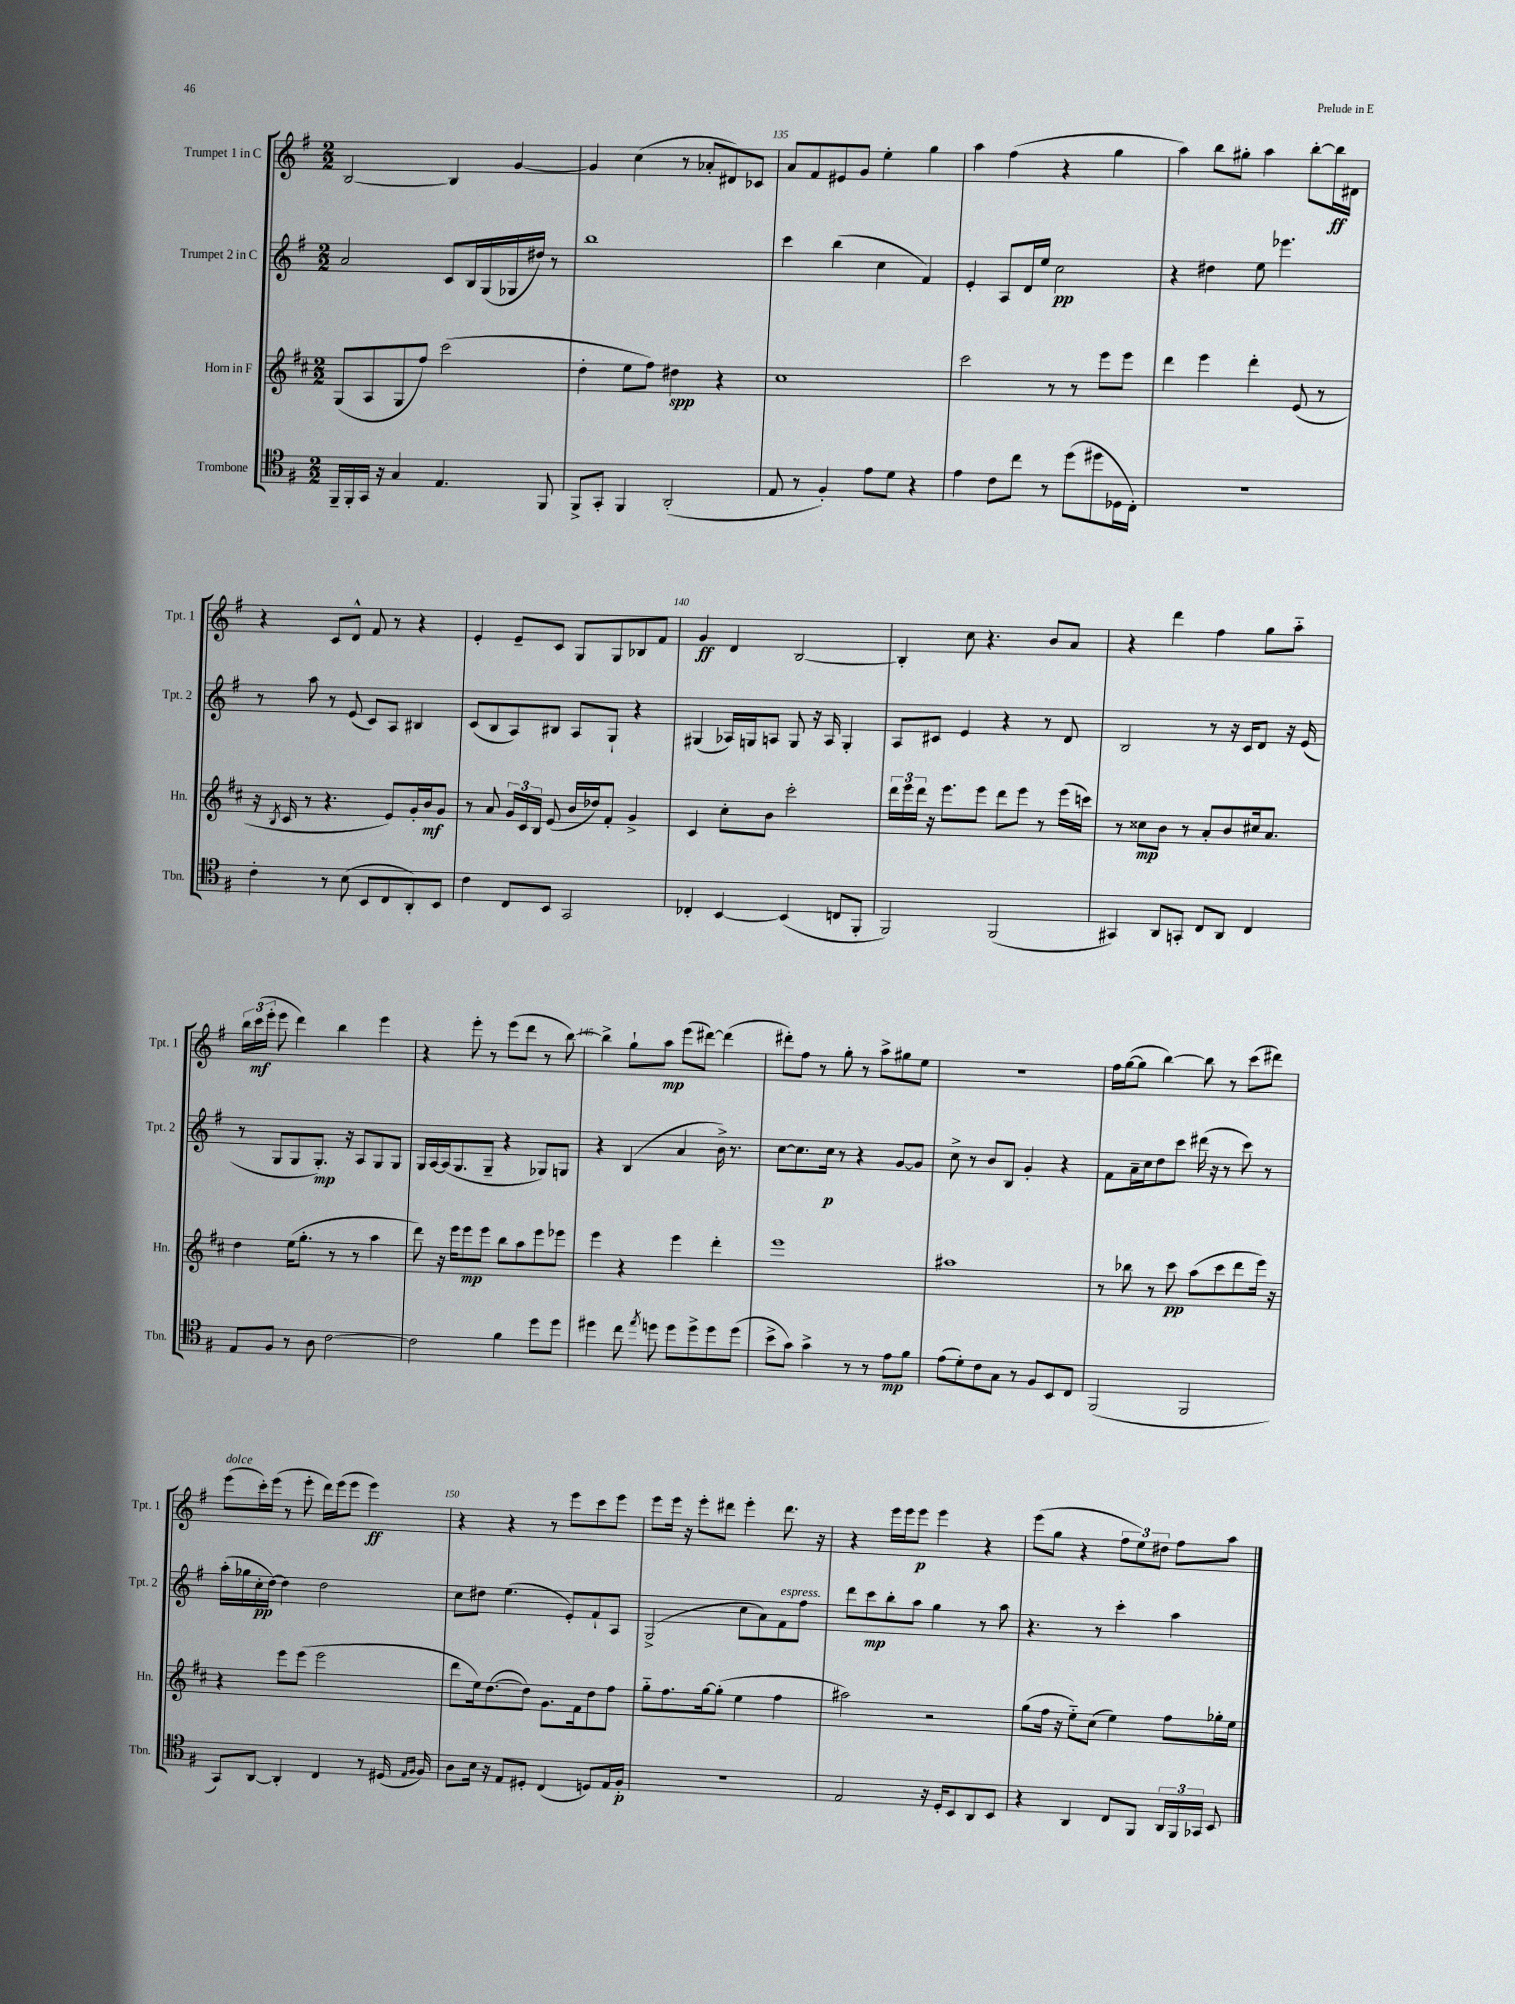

**kern	**dynam	**kern	**dynam	**kern	**dynam	**kern	**dynam
*part4	*part4	*part3	*part3	*part2	*part2	*part1	*part1
*staff4	*staff4	*staff3	*staff3	*staff2	*staff2	*staff1	*staff1
*I"Trombone	*	*I"Horn in F	*	*I"Trumpet 2 in C	*	*I"Trumpet 1 in C	*
*I'Tbn.	*	*I'Hn.	*	*I'Tpt. 2	*	*I'Tpt. 1	*
*clefC4	*	*clefG2	*	*clefG2	*	*clefG2	*
*k[f#]	*	*k[f#c#]	*	*k[f#]	*	*k[f#]	*
*M2/2	*	*M2/2	*	*M2/2	*	*M2/2	*
=133	=133	=133	=133	=133	=133	=133	=133
16FF#~/LL	.	(8G/L	.	2a/	.	[2B/	.
16FF#'/	.	.	.	.	.	.	.
16GG/JJ	.	8A/	.	.	.	.	.
16r	.	.	.	.	.	.	.
4G/	.	8G/	.	.	.	.	.
.	.	8ff#/J)	.	.	.	.	.
4.E/	.	(2ccc#\	.	8c/L	.	4B/]	.
.	.	.	.	16B/L	.	.	.
.	.	.	.	(16G/	.	.	.
.	.	.	.	16G-X/	.	[4g/	.
.	.	.	.	16dd#X/JJ)	.	.	.
8FF#/	.	.	.	8r	.	.	.
=134	=134	=134	=134	=134	=134	=134	=134
8FF#^/L	.	4dd'\	.	1bb	.	4g/]	.
8GG'/J	.	.	.	.	.	.	.
4FF#/	.	8ee\L	.	.	.	(4cc\	.
.	.	8ff#\J)	.	.	.	.	.
(2AA'/	.	4dd#X\	spp	.	.	8r	.
.	.	.	.	.	.	8a-X'/L	.
.	.	4r	.	.	.	8d#X/)	.
.	.	.	.	.	.	8c-X/J	.
=135	=135	=135	=135	=135	=135	=135	=135
8E/	.	1cc#	.	4ccc\	.	8a/L	.
8r	.	.	.	.	.	8f#/	.
4F#'/)	.	.	.	(4bb\	.	8e#X/	.
.	.	.	.	.	.	8g/J	.
8e\L	.	.	.	4cc\	.	4ee'\	.
8d\J	.	.	.	.	.	.	.
4r	.	.	.	4f#/)	.	4gg\	.
=136	=136	=136	=136	=136	=136	=136	=136
4e\	.	2ccc#\	.	4e'/	.	4aa\	.
8c\L	.	.	.	8A/L	.	(4ff#\	.
8cc\J	.	.	.	16d/L	.	.	.
.	.	.	.	16ee/JJ	.	.	.
8r	.	8r	.	2cc\	pp	4r	.
(8dd\L	.	8r	.	.	.	.	.
8dd#X\	.	8eee\L	.	.	.	4gg\	.
16D-X\L	.	8eee\J	.	.	.	.	.
16C'\JJ)	.	.	.	.	.	.	.
=137	=137	=137	=137	=137	=137	=137	=137
1r	.	4ddd\	.	4r	.	4aa\)	.
.	.	4eee\	.	4dd#X\	.	8bb\L	.
.	.	.	.	.	.	8gg#X'\J	.
.	.	4ddd'\	.	8ee\	.	4aa\	.
.	.	.	.	4.eee-X\	.	.	.
.	.	(8e/	.	.	.	[8bb'\L	.
.	.	8r	.	.	.	16bb\L]	ff
.	.	.	.	.	.	16d#X\JJ	.
!!LO:LB:g=z
=138	=138	=138	=138	=138	=138	=138	=138
4c'\	.	16r	.	8r	.	4r	.
.	.	8qB/	.	.	.	.	.
.	.	16c#/	.	.	.	.	.
.	.	8r	.	8aa\	.	.	.
8r	.	4.r	.	8r	.	8c/L	.
(8B\	.	.	.	(8e/	.	8d^^/J	.
8BB/L	.	.	.	8c/L)	.	8f#/	.
8C/	.	8e/L)	.	8A/J	.	8r	.
8AA'/)	.	16g'/L	.	4B#X/	.	4r	.
.	.	16b/J	mf	.	.	.	.
8BB/J	.	8g/J	.	.	.	.	.
=139	=139	=139	=139	=139	=139	=139	=139
4c\	.	8r	.	(8c/L	.	4e'/	.
.	.	8a/	.	8B/	.	.	.
8C/L	.	24g/LL	.	8A/)	.	8e~/L	.
.	.	24c#/	.	.	.	.	.
.	.	24B/JJ	.	.	.	.	.
8BB/J	.	(8e/	.	8B#X/J	.	8c/J	.
2GG/	.	16b/LL	.	8A/L	.	8G/L	.
.	.	16dd-X/J)	.	.	.	.	.
.	.	8f#'/J	.	8G`/J	.	8G/	.
.	.	4g^/	.	4r	.	8B-X/	.
.	.	.	.	.	.	8f#/J	.
=140	=140	=140	=140	=140	=140	=140	=140
4C-X'/	.	4c#/	.	(4G#X/	.	4g/	ff
[4BB/	.	8cc#'\L	.	16A-X/LL)	.	4d/	.
.	.	.	.	16Gn/J	.	.	.
.	.	8b\J	.	8An/J	.	.	.
(4BB/]	.	2ccc#'\	.	8G/	.	[2B/	.
.	.	.	.	16r	.	.	.
.	.	.	.	16A/	.	.	.
8Cn/L	.	.	.	4G'/	.	.	.
8FF#'/J	.	.	.	.	.	.	.
=141	=141	=141	=141	=141	=141	=141	=141
2FF#/)	.	24ddd\LL	.	8A/L	.	4B'/]	.
.	.	24eee\	.	.	.	.	.
.	.	24ddd\JJ	.	.	.	.	.
.	.	16r	.	8c#X/J	.	.	.
.	.	8.eee\L	.	.	.	.	.
.	.	.	.	4e/	.	8cc\	.
.	.	8eee\J	.	.	.	4.r	.
(2FF#/	.	8ddd\L	.	4r	.	.	.
.	.	8eee\J	.	.	.	.	.
.	.	8r	.	8r	.	8b/L	.
.	.	(16eee\LL	.	8d/	.	8a/J	.
.	.	16cccn\JJ)	.	.	.	.	.
=142	=142	=142	=142	=142	=142	=142	=142
4GG#X/)	.	8r	.	2B/	.	4r	.
.	.	8cc##X\L	mp	.	.	.	.
8AA/L	.	8b\J	.	.	.	4ddd\	.
8GGn'/J	.	8r	.	.	.	.	.
8C/L	.	8a'/L	.	8r	.	4ff#\	.
8AA/J	.	8b/	.	16r	.	.	.
.	.	.	.	16c/KL	.	.	.
4C/	.	16cc#X/k	.	8d/J	.	8gg\L	.
.	.	8.a/J	.	.	.	.	.
.	.	.	.	16r	.	8aa\J	.
.	.	.	.	(16e/	.	.	.
!!LO:LB:g=z
=143	=143	=143	=143	=143	=143	=143	=143
8E/L	.	4dd\	.	8r	.	24bb\LL	.
.	.	.	.	.	.	(24ccc\	mf
.	.	.	.	.	.	24eee'\JJ	.
8F#/J	.	.	.	8G/L	.	8eee\	.
8r	.	(16ee\KL	.	8G/	.	4ddd\)	.
.	.	8.gg'\J	.	.	.	.	.
8A\	.	.	.	8.G'/J)	mp	.	.
[2c\	.	8r	.	.	.	4bb\	.
.	.	.	.	16r	.	.	.
.	.	8r	.	8A/L	.	.	.
.	.	4aa\	.	8G/	.	4eee\	.
.	.	.	.	8G/J	.	.	.
=144	=144	=144	=144	=144	=144	=144	=144
2c\]	.	8ddd\)	.	16G/LL	.	4r	.
.	.	.	.	[16A/	.	.	.
.	.	16r	.	(16A/J]	.	.	.
.	.	16eee\KL	.	8.G/	.	.	.
.	.	8eee\	mp	.	.	8eee'\	.
.	.	8eee\J	.	8G~/J	.	8r	.
4f#\	.	8bb\L	.	4r	.	(8eee\L	.
.	.	8aa\	.	.	.	8ddd\J	.
8dd\L	.	8eee\	.	8G-X/L)	.	8r	.
8dd\J	.	8eee-X\J	.	8Gn/J	.	[8bb\)	.
=145	=145	=145	=145	=145	=145	=145	=145
4dd#X\	.	4eee\	.	4r	.	4bb^\]	.
8cc\	.	4r	.	(4B/	.	8gg`\L	.
8qee/	.	.	.	.	.	.	.
8ddn\	.	.	.	.	.	8aa\J	mp
8dd\L	.	4eee\	.	4a/	.	(8eee\L	.
8dd^\	.	.	.	.	.	[8ddd#X\J)	.
8dd\	.	4ddd'\	.	16b^\)	.	(4ddd#\]	.
.	.	.	.	8.r	.	.	.
(8dd\J	.	.	.	.	.	.	.
=146	=146	=146	=146	=146	=146	=146	=146
8b^\L	.	1eee	.	[8cc\L	.	8ddd#X'\L)	.
8g\J)	.	.	.	8.cc\]	.	8ff#\J	.
4g^\	.	.	.	.	.	8r	.
.	.	.	.	16cc\Jk	p	.	.
.	.	.	.	8r	.	8gg'\	.
8r	.	.	.	4r	.	8r	.
8r	.	.	.	.	.	8aa^\L	.
8e\L	mp	.	.	[8g/L	.	8gg#X\	.
8f#\J	.	.	.	8g/J]	.	8ee\J	.
=147	=147	=147	=147	=147	=147	=147	=147
(8e\L	.	1aa#X	.	8cc^\	.	1r	.
8d'\)	.	.	.	8r	.	.	.
8c\	.	.	.	8b/L	.	.	.
8G\J	.	.	.	8B/J	.	.	.
8r	.	.	.	4g'/	.	.	.
8F#/L	.	.	.	.	.	.	.
8BB/	.	.	.	4r	.	.	.
8C/J	.	.	.	.	.	.	.
=148	=148	=148	=148	=148	=148	=148	=148
(2FF#/	.	8r	.	8f#\L	.	16ff#\LL	.
.	.	.	.	.	.	([16gg\J	.
.	.	8bb-X\	.	16a~\L	.	8gg\J]	.
.	.	.	.	16cc\J	.	.	.
.	.	8r	.	8dd\	.	[4bb\)	.
.	.	8ccc#\	pp	8ccc\J	.	.	.
2FF#/	.	(8aa\L	.	(16ddd#X\	.	8bb\]	.
.	.	.	.	16r	.	.	.
.	.	8ccc#\	.	8r	.	8r	.
.	.	8ddd\	.	8ccc\)	.	(8ccc\L	.
.	.	16eee\Jk)	.	8r	.	8ddd#X\J)	.
.	.	16r	.	.	.	.	.
!!LO:LB:g=z
=149	=149	=149	=149	=149	=149	=149	=149
!	!	!	!	!	!	!LO:TX:a:i:t=dolce	!
8GG/L)	.	4r	.	(16aa'\LL	.	(8eee\L	.
.	.	.	.	16gg-X\	.	.	.
[8AA/J	.	.	.	16cc'\	pp	16ccc'\L)	.
.	.	.	.	[16dd\JJ)	.	(16eee\JJ	.
4AA'/]	.	8eee\L	.	4dd\]	.	8r	.
.	.	(8eee\J	.	.	.	8eee'\	.
4C/	.	2eee\	.	2dd\	.	16ddd\LL)	.
.	.	.	.	.	.	(16eee\J	.
.	.	.	.	.	.	8eee\J	.
8r	.	.	.	.	.	4eee\)	ff
(16D#X/	.	.	.	.	.	.	.
16qqE/LL	.	.	.	.	.	.	.
16qqF#/JJ	.	.	.	.	.	.	.
16F#/)	.	.	.	.	.	.	.
=150	=150	=150	=150	=150	=150	=150	=150
8A\L	.	8ddd\L	.	8cc\L	.	4r	.
16B\Jk	.	16ee\k)	.	8dd#X\J	.	.	.
16r	.	([8.dd\	.	.	.	.	.
8E/L	.	.	.	(4.ee\	.	4r	.
8D#X'/J	.	8dd\J])	.	.	.	.	.
(4C/	.	8.g\L	.	.	.	8r	.
.	.	.	.	8e'/L)	.	8eee\L	.
.	.	16f#\k	.	.	.	.	.
8Dn/L)	.	8dd\	.	8f#`/	.	8ccc\	.
16E/L	.	8ff#\J	.	8A/J	.	8eee\J	.
16F#'/JJ	p	.	.	.	.	.	.
=151	=151	=151	=151	=151	=151	=151	=151
1r	.	8gg\L	.	(2G^/	.	8eee\L	.
.	.	8.ff#\	.	.	.	16eee\Jk	.
.	.	.	.	.	.	16r	.
.	.	.	.	.	.	8eee'\L	.
.	.	[16gg\k	.	.	.	.	.
.	.	(8gg'\J]	.	.	.	8ddd#X\J	.
.	.	4ee\	.	8cc\L	.	4eee'\	.
.	.	.	.	8a\)	.	.	.
!	!	!	!	!LO:TX:a:i:t=espress.	!	!	!
.	.	4ff#\	.	8f#\	.	8.ddd#\	.
.	.	.	.	8ff#\J	.	.	.
.	.	.	.	.	.	16r	.
=152	=152	=152	=152	=152	=152	=152	=152
2E/	.	2aa#X\)	.	8ddd\L	.	4r	.
.	.	.	.	8ccc\	mp	.	.
.	.	.	.	8bb'\	.	16eee\LL	.
.	.	.	.	.	.	16eee\J	.
.	.	.	.	8aa\J	.	8eee\J	p
16r	.	2r	.	4gg\	.	4eee\	.
16D'/KL	.	.	.	.	.	.	.
8BB/	.	.	.	.	.	.	.
8AA/	.	.	.	8r	.	4r	.
8BB/J	.	.	.	8aa\	.	.	.
=153	=153	=153	=153	=153	=153	=153	=153
4r	.	(8gg\L	.	4.r	.	(8eee\L	.
.	.	16ff#\Jk	.	.	.	8gg\J	.
.	.	16r	.	.	.	.	.
4AA/	.	8ee\L)	.	.	.	4r	.
.	.	(8cc#\J	.	8r	.	.	.
8C/L	.	4ee\)	.	4ccc'\	.	12ff#\L	.
.	.	.	.	.	.	12ee\)	.
8FF#/J	.	.	.	.	.	.	.
.	.	.	.	.	.	12dd#X\J	.
24AA/LL	.	8ff#\L	.	4aa\	.	8ff#\L	.
24FF#/	.	.	.	.	.	.	.
24GG-X/JJ	.	.	.	.	.	.	.
8BB/	.	16gg-X'\L	.	.	.	8aa\J	.
.	.	16ee\JJ	.	.	.	.	.
==	==	==	==	==	==	==	==
*-	*-	*-	*-	*-	*-	*-	*-
